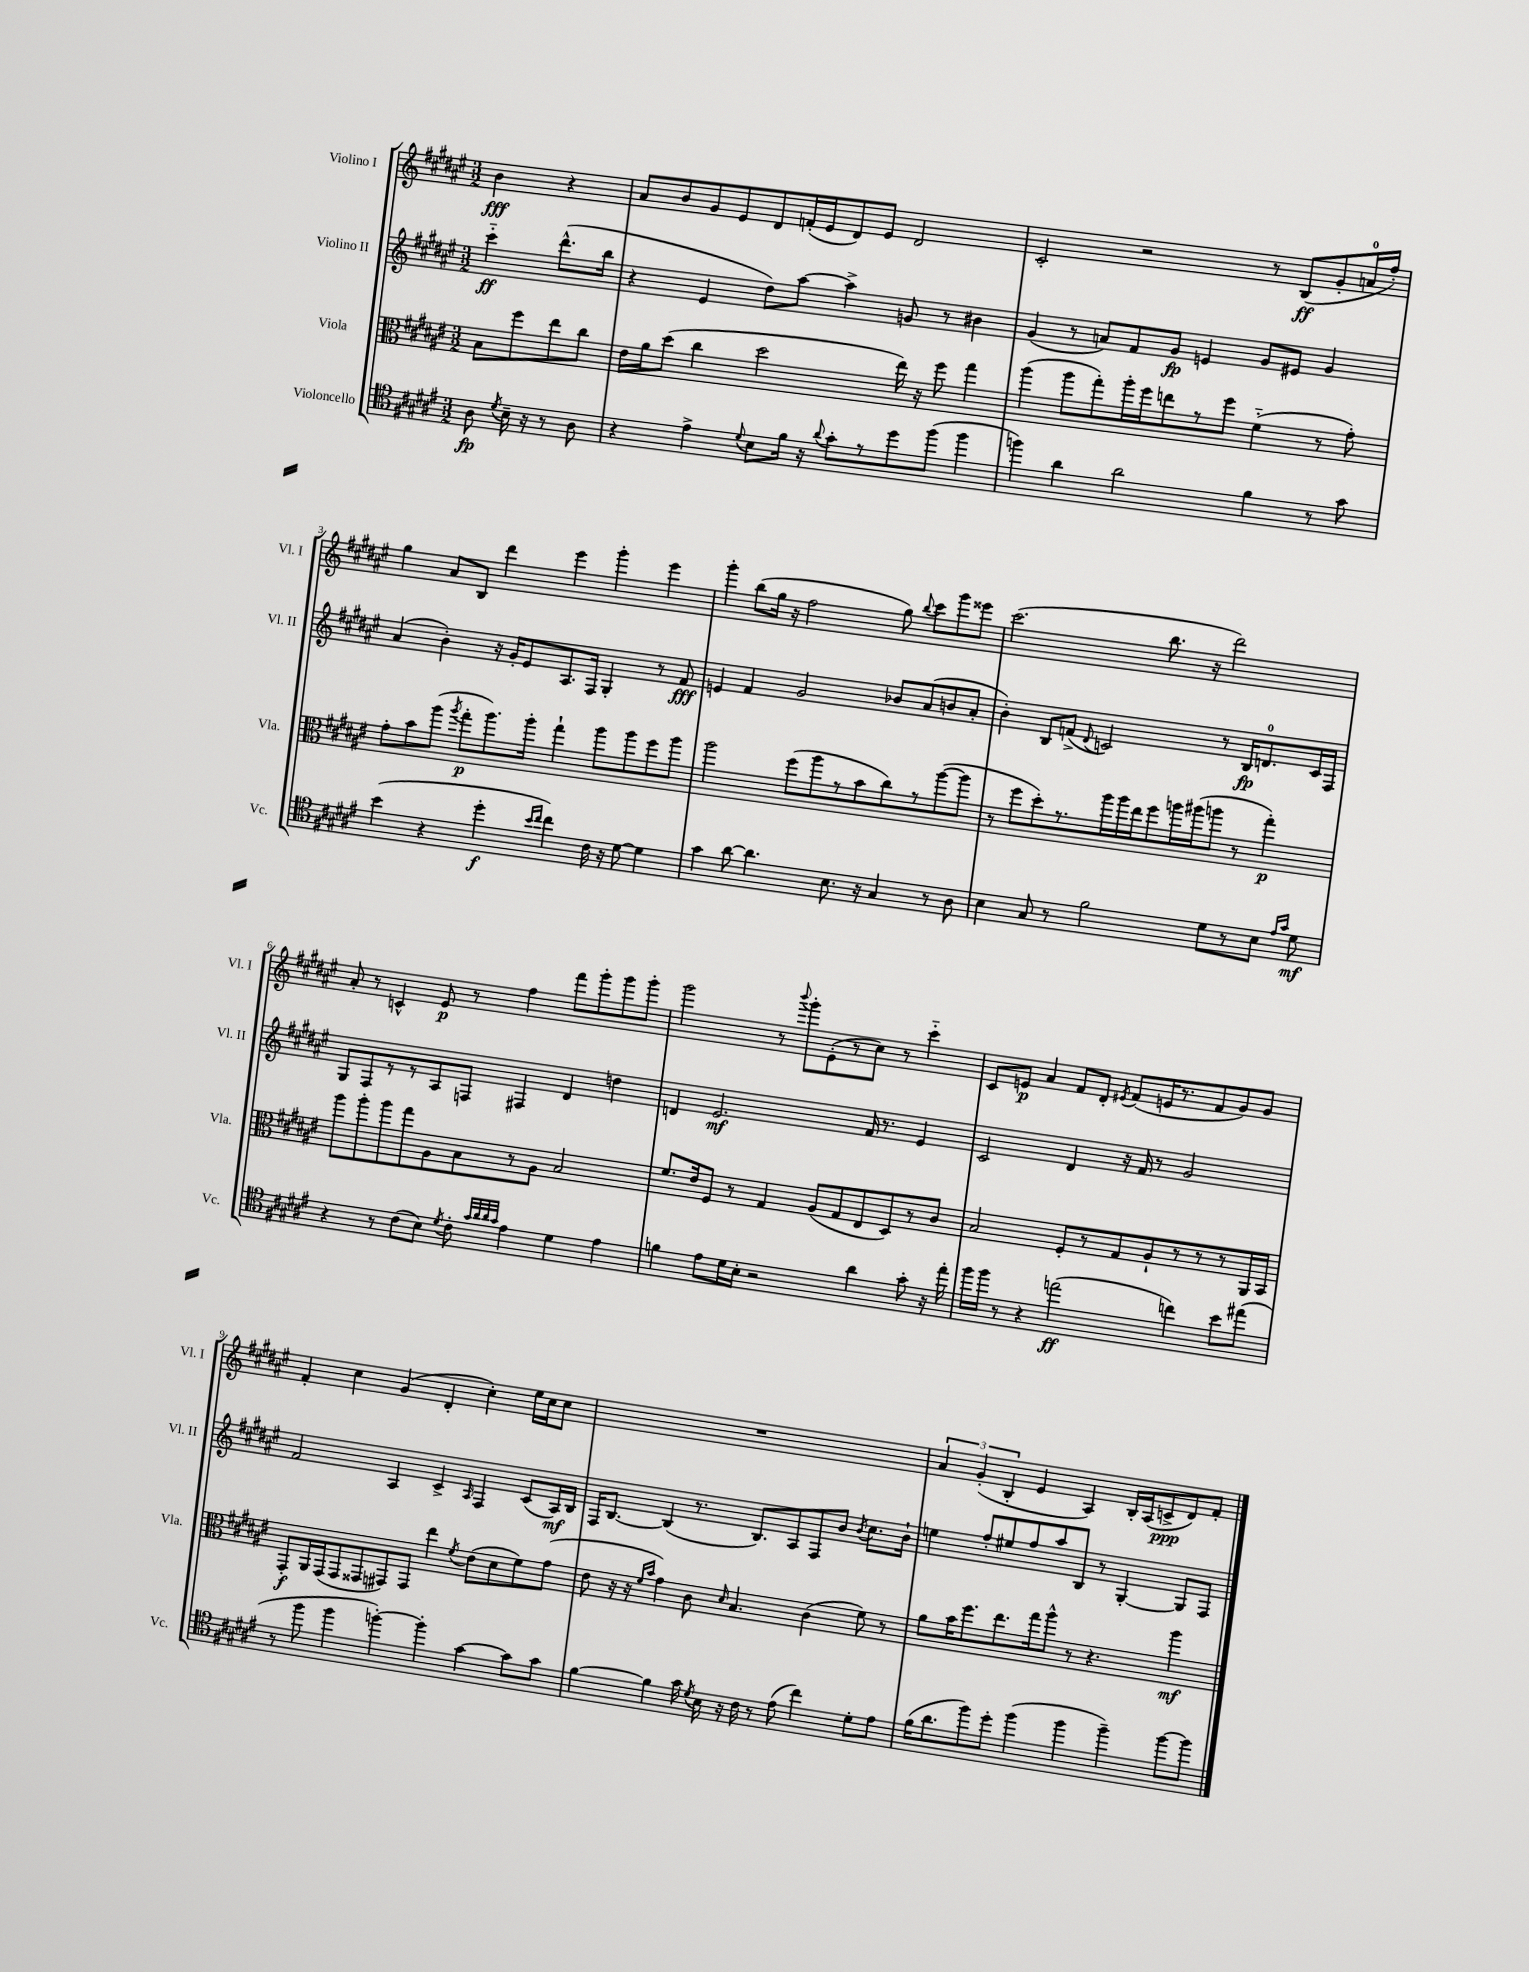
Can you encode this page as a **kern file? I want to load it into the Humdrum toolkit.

**kern	**kern	**kern	**kern
*staff4	*staff3	*staff2	*staff1
*clefC4	*clefC3	*clefG2	*clefG2
*k[f#c#g#d#a#e#]	*k[f#c#g#d#a#e#]	*k[f#c#g#d#a#e#]	*k[f#c#g#d#a#e#]
*M3/2	*M3/2	*M3/2	*M3/2
8A#\	8B\L	4ccc#'~\	4b\
8qd#/	.	.	.
16B~\	8ff#\	.	.
16r	.	.	.
8r	8ee#\	(8.ddd#^^\L	4r
8A#\	8cc#\J	.	.
.	.	16bb\Jk	.
=	=	=	=
4r	16e#\LL	4r	8a#/L
.	16a#\J	.	.
.	(8dd#\J	.	8b/
4e#^\	4cc#\	4e#/	8g#/
.	.	.	8e#/
8qqd#/	.	.	.
8B\L	2dd#\	8dd#\L)	8d#/
16f#\Jk	.	[8aa#\J	(16f'/L
16r	.	.	16e#/J
8qqa#/	.	.	.
8g#'\L	.	4aa#^\]	8d#/)
8r	.	.	8e#/J
8dd#\	16ee#\)	8g/	2d#/
.	16r	.	.
(8ff#\J	8ff#\	8r	.
4ff#\	4gg#\	4b#\	.
=	=	=	=
4ff\)	(4aa#\	(4g#/	2c#'/
4a#\	8aa#\L	8r	.
.	8gg#'\)	8a/L)	.
2a#\	16aa#'\L	8f#/	2r
.	16ff#\J	.	.
.	8ee\	8g#/J	.
.	8r	4e/	.
.	8ff#\J	.	.
4f#\	(4f#'~\	8g#/L	8r
.	.	8e#/J	(8B/L
8r	8r	4g#/	8g#'/
8g#\	8g#'\)	.	16a/L
.	.	.	16ff#'/JJ)
=	=	=	=
(4b\	8g#'\L	(4a#/	4gg#\
.	8b\	.	.
4r	(8aa#\J	4b'\)	8a#/L
.	8qaa#/	.	.
.	8gg#'\L	.	8B/J
4dd#'\	8.aa#\)	16r	4ddd#\
.	.	16g#'/LK	.
.	.	8e#/	.
.	16aa#'\Jk	.	.
16qqb/LL	.	.	.
16qqcc#/JJ	.	.	.
4cc#\)	4gg#`\	8.A#/	4eee#\
.	.	16F#/Jk	.
16c#\	8aa#\L	4G#'/	4ggg#'\
16r	.	.	.
[8d#\	8aa#\	.	.
4d#\]	8ff#\	8r	4eee#\
.	8aa#\J	8f#/	.
=	=	=	=
4g#\	2aa#\	4e/	4ggg#'\
[8a#\	.	4f#/	(8bb\L
4.a#\]	.	.	16gg#\Jk
.	.	.	16r
.	(8ff#\L	2g#/	2ff#\
.	8aa#\	.	.
8.B\	8r	.	.
.	8b\	.	.
16r	.	.	.
4G#/	8cc#\)	8b-/L	8gg#\)
.	.	.	8qqbb/
.	8r	(8a#/	8ccc#\L
8r	([8aa#\	8b/	8ggg#\
8A#\	8aa#\]J	8a#'/J	8eee##\J
=	=	=	=
4B\	8r	4b'\)	(2.ccc#\
.	8ff#\L	.	.
8G#/	8dd#'\)	8B/L	.
8r	8.r	(8f^/J	.
.	.	8qqd#/	.
2f#\	.	2c/)	.
.	16aa#\L	.	.
.	16aa#\	.	.
.	16ee#\J	.	.
.	8ff#\	.	8.bb\
.	16aa\L	.	.
.	(16aa#\J	.	16r
8d#\L	8aa\J	8r	2ddd#\)
8r	8r	16B/LK	.
.	.	8.d/	.
8B\J	4gg#'\)	.	.
16qqe#/LL	.	.	.
16qqg#/JJ	.	.	.
8d#\	.	16c/L	.
.	.	16F#/JJ	.
=	=	=	=
4r	8aa#\L	8G#/L	8a#'/
.	8aa#'\	8F#/	8r
8r	8aa#\	8r	4c^^/
(8c#\L	8gg#\	8r	.
8B\J)	8A#\	8A#/	8e#/
8qd#/	.	.	.
8c#'\	8B\	8F/J	8r
32qqg#/LLL	.	.	.
32qqa#/	.	.	.
32qqa#/	.	.	.
32qqg#/JJJ	.	.	.
4e#\	8r	4F#/	4ff#\
.	8A#\J	.	.
4d#\	2B/	4d#/	8fff#\L
.	.	.	8ggg#'\
4e#\	.	4dd\	8ggg#\
.	.	.	8ggg#'\J
=	=	=	=
4f\	8.f#/L	4d/	2ggg#\
.	16e#/k	.	.
8e#\L	8F#/J	2.e#/	.
16d#\L	8r	.	.
16B'\JJ	.	.	.
2r	4G#/	.	8r
.	.	.	8qqbbb/
.	.	.	8ggg#'\L
.	(8A#/L	.	(8e#'\
.	8G#/	.	8r
4a#\	8E#/	16f#/	8cc#\J)
.	.	8.r	.
.	8D#/)	.	8r
8g#'\	8r	4e#/	4ccc#'~\
16r	8c#/J	.	.
16ee#'\	.	.	.
=	=	=	=
16ff#\LL	2B/	2c#/	8c#/L
16ff#\JJ	.	.	.
8r	.	.	8e/J
4r	.	.	4a#/
(2ee\	8F#'/L	4d#/	8f#/L
.	8r	.	8d#'/J
.	.	.	8qe#/
.	8G#/	16r	(8f#/L
.	.	16f#/	.
.	8A#`/	8r	16e/K
.	.	.	8.r
4cc\)	8r	2g#/	.
.	8r	.	8f#/
8b\L	8r	.	8g#/)
(8ee#\J	16AA#/L	.	8g#/J
.	16BB/JJ	.	.
=	=	=	=
8r	8GG#'/L	2f#/	4f#'/
8ff#\	16AA#/L	.	.
.	(16GG#/J	.	.
4ff#\	8GG#/	.	4cc#\
.	8GG##/	.	.
[4ff'\)	8GG#/)	4A#/	(4g#/
.	8GG#/J	.	.
4ff'\]	4ee#\	4c#^/	4d#'/
.	8qf#/	16qqA#/	.
[4g#\	(8e#\L	4F#/	4cc#'\)
.	8d#\	.	.
8g#\]L	8f#\)	(8c#/L	16ee#\LL
.	.	.	16cc#\J
8g#\J	(8g#\J	16A#/L)	8cc#\J
.	.	16B/JJ	.
=	=	=	=
[4f#\	8e#\	16F#/LK	1.r
.	.	[8.B/J	.
.	16r	.	.
.	16r	.	.
.	16qqf#/LL	.	.
.	16qqb/JJ	.	.
4f#\]	4g#\)	(4B/]	.
16g#\	8c#\	8.r	.
8qd#/	.	.	.
16B\	.	.	.
.	16qqd#/	.	.
16r	4.B/	.	.
16c#\	.	8.B/L)	.
8r	.	.	.
(8e#\	.	8A#/	.
4cc#\)	(4c#\	8F#/	.
.	.	8b/J	.
.	.	8qb/	.
8d#'\L	8f#\)	8.cc#\L	.
8e#\J	8r	.	.
.	.	16b`\Jk	.
=	=	=	=
(16f#\LK	8a#\L	4ee\	6a#/
8.a#\	.	.	.
.	16b\K	.	.
.	.	.	(6g#'/
.	8.ff#\	.	.
8ff#\)	.	8ff#'/L	.
.	.	.	6B'/
8dd#'\J	8.ee#\	8ee#/	.
(4ff#\	.	8ff#/	4e#/
.	16gg#\k	.	.
.	8aa#^^\J	8aa#/	.
4ff#\	8r	8B/J	4A#/)
.	4.r	8r	.
4ff#~\)	.	[4G#'/	16B'/LL
.	.	.	(16A#/J
.	.	.	8c^/
[8ff#\L	4aa#\	8G#/]L	8d#/)
8ff#\]J	.	8F#/J	8f#'/J
==	==	==	==
*-	*-	*-	*-
